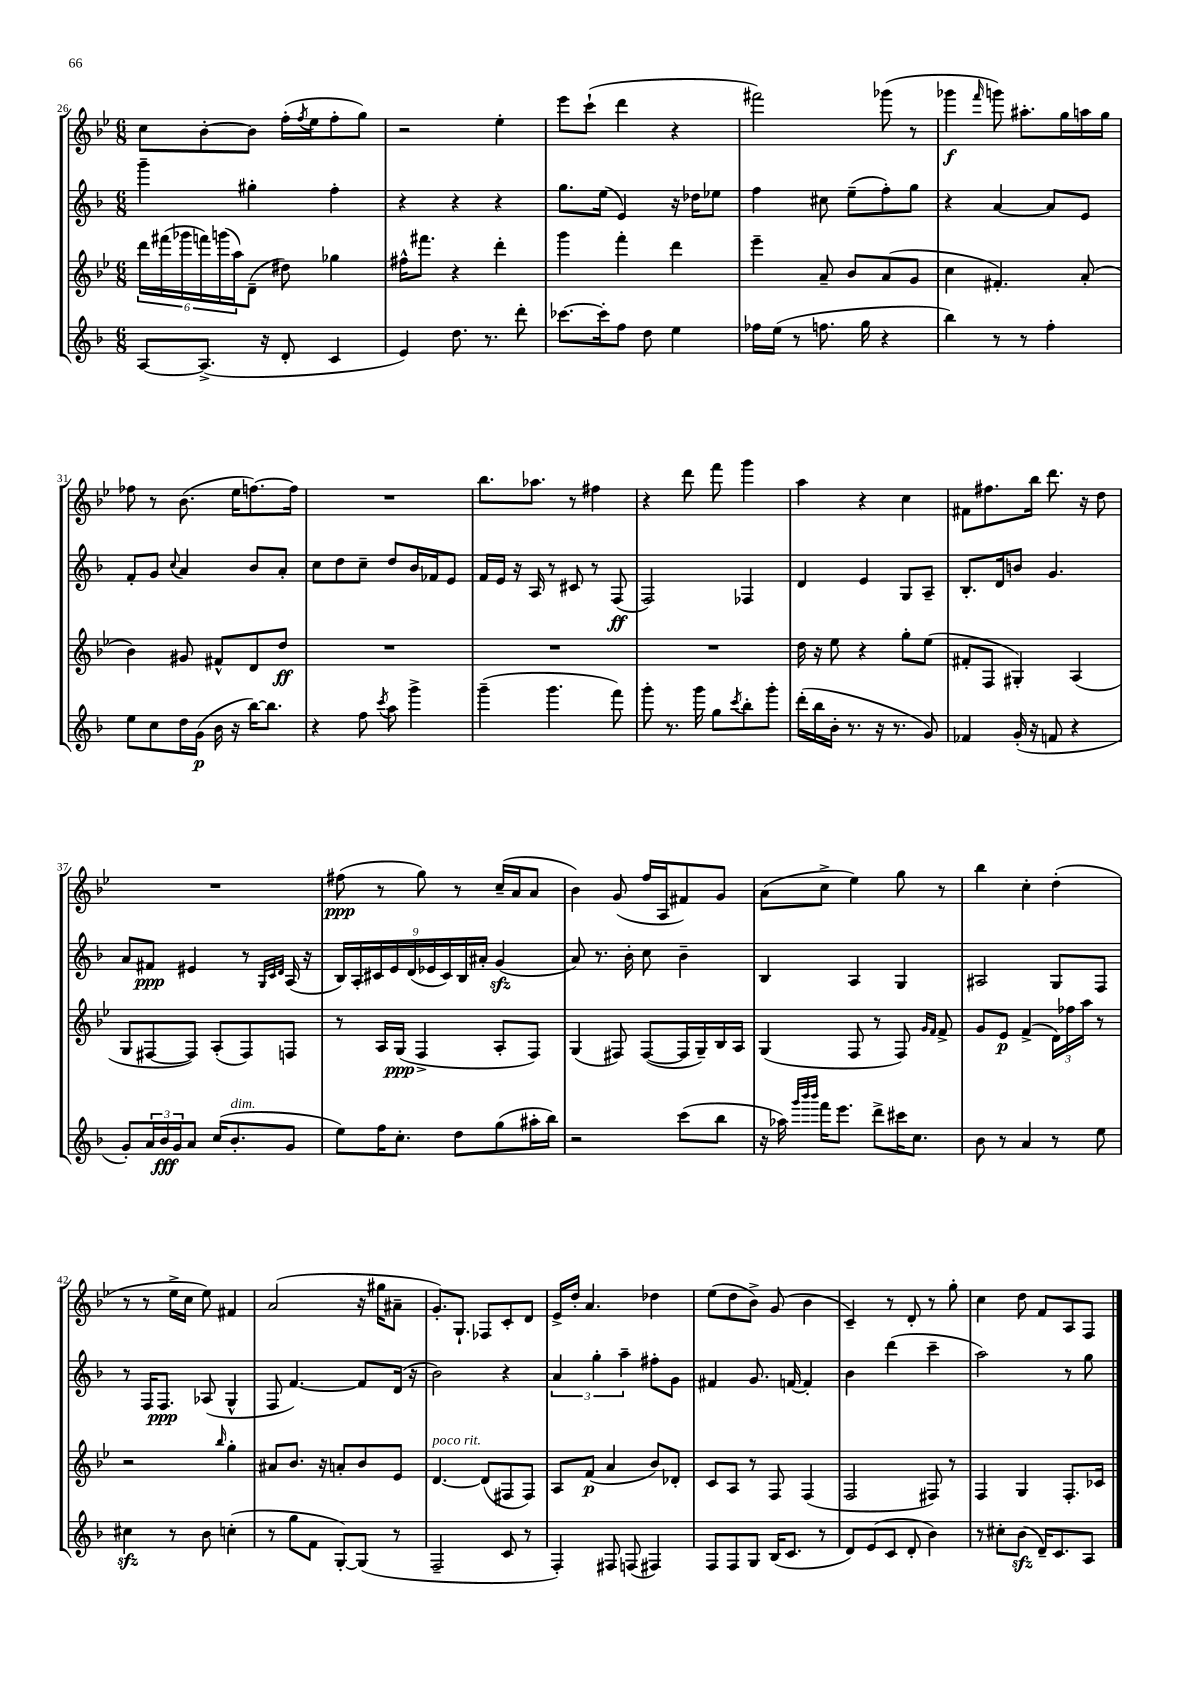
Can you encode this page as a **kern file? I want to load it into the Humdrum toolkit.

**kern	**dynam	**kern	**dynam	**kern	**dynam	**kern	**dynam
*part4	*part4	*part3	*part3	*part2	*part2	*part1	*part1
*staff4	*staff4	*staff3	*staff3	*staff2	*staff2	*staff1	*staff1
*clefG2	*	*clefG2	*	*clefG2	*	*clefG2	*
*k[b-]	*	*k[b-e-]	*	*k[b-]	*	*k[b-e-]	*
*M6/8	*	*M6/8	*	*M6/8	*	*M6/8	*
=26	=26	=26	=26	=26	=26	=26	=26
[8A/L	.	24ddd\LL	.	4ggg~\	.	8cc\L	.
.	.	(24fff#X\	.	.	.	.	.
.	.	24ggg-X\	.	.	.	.	.
(8.A^/J]	.	24fffn\)	.	.	.	[8b-'\	.
.	.	(24gggn\	.	.	.	.	.
.	.	24aa\J)	.	.	.	.	.
.	.	(8d~\J	.	4gg#X'\	.	8b-\J]	.
16r	.	.	.	.	.	.	.
8d'/	.	8dd#X\)	.	.	.	(16ff'\LL	.
.	.	.	.	.	.	8qff/	.
.	.	.	.	.	.	16ee-\J	.
4c/	.	4gg-X\	.	4ff'\	.	8ff'\	.
.	.	.	.	.	.	8gg\J)	.
=27	=27	=27	=27	=27	=27	=27	=27
4e/)	.	16ff#X^^\KL	.	4r	.	2r	.
.	.	8.fff#X\J	.	.	.	.	.
8.dd\	.	4r	.	4r	.	.	.
8.r	.	.	.	.	.	.	.
.	.	4ddd'\	.	4r	.	4ee-'\	.
8ddd'\	.	.	.	.	.	.	.
=28	=28	=28	=28	=28	=28	=28	=28
[8.ccc-X\L	.	4ggg\	.	8.gg\L	.	8eee-\L	.
.	.	.	.	.	.	(8ccc`\J	.
16ccc-'\k]	.	.	.	(16ee\Jk	.	.	.
8ff\J	.	4fff'\	.	4e/)	.	4ddd\	.
8dd\	.	.	.	.	.	.	.
4ee\	.	4ddd\	.	16r	.	4r	.
.	.	.	.	16dd-X\KL	.	.	.
.	.	.	.	8ee-X\J	.	.	.
=29	=29	=29	=29	=29	=29	=29	=29
16ff-X\LL	.	4eee-~\	.	4ff\	.	2fff#X\)	.
(16ee\JJ	.	.	.	.	.	.	.
8r	.	.	.	.	.	.	.
8.ffn\	.	8a~/	.	8cc#X\	.	.	.
.	.	8b-/L	.	(8ee~\L	.	.	.
16gg\	.	.	.	.	.	.	.
4r	.	(8a/	.	8ff'\)	.	(8ggg-X\	.
.	.	8g/J	.	8gg\J	.	8r	.
=30	=30	=30	=30	=30	=30	=30	=30
4bb-\)	.	4cc\	.	4r	.	4ggg-X\	f
.	.	.	.	.	.	16qqfff/	.
8r	.	4.f#X'/)	.	[4a/	.	8gggn\)	.
8r	.	.	.	.	.	8.aa#X'\L	.
4ff'\	.	.	.	8a/L]	.	.	.
.	.	.	.	.	.	16gg\L	.
.	.	(8a'/	.	8e/J	.	16aan\	.
.	.	.	.	.	.	16gg\JJ	.
!!LO:LB:g=z
=31	=31	=31	=31	=31	=31	=31	=31
8ee\L	.	4b-\)	.	8f'/L	.	8ff-X\	.
8cc\	.	.	.	8g/J	.	8r	.
.	.	.	.	8qqcc/	.	.	.
16dd\L	.	8g#X/	.	4a/	.	(8.b-\	.
(16g\JJ	p	.	.	.	.	.	.
16b-\	.	8f#X^^/L	.	.	.	.	.
16r	.	.	.	.	.	16ee-\KL	.
[16bb-\KL)	.	8d/	.	8b-/L	.	[8.ffn\)	.
8.bb-\J]	.	.	.	.	.	.	.
.	.	8dd/J	ff	8a'/J	.	.	.
.	.	.	.	.	.	16ff\Jk]	.
=32	=32	=32	=32	=32	=32	=32	=32
4r	.	2.r	.	8cc\L	.	2.r	.
.	.	.	.	8dd\	.	.	.
8ff\	.	.	.	8cc~\J	.	.	.
8qccc/	.	.	.	.	.	.	.
8aa\	.	.	.	8dd/L	.	.	.
4ggg^\	.	.	.	16b-/L	.	.	.
.	.	.	.	16f-X/J	.	.	.
.	.	.	.	8e/J	.	.	.
=33	=33	=33	=33	=33	=33	=33	=33
(4ggg~\	.	2.r	.	16f/LL	.	8.bb-\L	.
.	.	.	.	16e/JJ	.	.	.
.	.	.	.	16r	.	.	.
.	.	.	.	16A/	.	8.aa-X\J	.
4.ggg\	.	.	.	8r	.	.	.
.	.	.	.	8c#X/	.	8r	.
.	.	.	.	8r	.	4ff#X\	.
8fff\)	.	.	.	(8F/	ff	.	.
=34	=34	=34	=34	=34	=34	=34	=34
8ggg'\	.	2.r	.	2F/)	.	4r	.
8.r	.	.	.	.	.	.	.
.	.	.	.	.	.	8ddd\	.
16ggg\	.	.	.	.	.	.	.
8gg\L	.	.	.	.	.	8fff\	.
8qccc/	.	.	.	.	.	.	.
8bb-'\	.	.	.	4F-X/	.	4ggg\	.
8ggg'\J	.	.	.	.	.	.	.
=35	=35	=35	=35	=35	=35	=35	=35
(16ddd'\LL	.	16dd\	.	4d/	.	4aa\	.
16bb-\	.	16r	.	.	.	.	.
16b-'\JJ	.	8ee-\	.	.	.	.	.
8.r	.	.	.	.	.	.	.
.	.	4r	.	4e/	.	4r	.
16r	.	.	.	.	.	.	.
8.r	.	.	.	.	.	.	.
.	.	8gg'\L	.	8G/L	.	4cc\	.
8g/)	.	(8ee-\J	.	8A~/J	.	.	.
=36	=36	=36	=36	=36	=36	=36	=36
4f-X/	.	8f#X'/L	.	8.B-'/L	.	8f#X\L	.
.	.	8F/J	.	.	.	8.ff#X\	.
.	.	.	.	16d/k	.	.	.
(16g'/	.	4G#X'/)	.	8bn/J	.	.	.
16r	.	.	.	.	.	16bb-\Jk	.
8fn/	.	.	.	4.g/	.	8.ddd\	.
4r	.	(4A/	.	.	.	.	.
.	.	.	.	.	.	16r	.
.	.	.	.	.	.	8dd\	.
!!LO:LB:g=z
=37	=37	=37	=37	=37	=37	=37	=37
8g'/L)	.	8G/L	.	8a/L	.	2.r	.
24a/L	.	[8F#X/	.	8f#X/J	ppp	.	.
24b-/	fff	.	.	.	.	.	.
24g/J	.	.	.	.	.	.	.
8a/J	.	8F#/J])	.	4e#X/	.	.	.
(16cc/KL	.	(8A'/L	.	.	.	.	.
!LO:TX:a:i:t=dim.	!	!	!	!	!	!	!
8.b-'/	.	.	.	.	.	.	.
.	.	8F#/)	.	8r	.	.	.
.	.	.	.	32qqG/LLL	.	.	.
.	.	.	.	32qqc/	.	.	.
.	.	.	.	32qqd/JJJ	.	.	.
8g/J	.	8Fn/J	.	(16A/	.	.	.
.	.	.	.	16r	.	.	.
=38	=38	=38	=38	=38	=38	=38	=38
8ee\L)	.	8r	.	18B-/LL)	.	(8ff#X\	ppp
.	.	.	.	18A'/	.	.	.
.	.	.	.	18c#X/	.	.	.
16ff\K	.	16A/LL	.	.	.	8r	.
.	.	.	.	18e/	.	.	.
8.cc'\J	.	(16G/JJ	ppp	.	.	.	.
.	.	.	.	(18d/	.	.	.
.	.	4F^/	.	.	.	8gg\)	.
.	.	.	.	18e-X/	.	.	.
.	.	.	.	18c#/)	.	.	.
8dd\L	.	.	.	.	.	8r	.
.	.	.	.	18B-/	.	.	.
.	.	.	.	18a#X'/JJ	.	.	.
(8gg\	.	8A'/L	.	(4gzz/	.	(16cc~/LL	.
.	.	.	.	.	.	16a/J	.
16aa#X'\L	.	8F/J)	.	.	.	8a/J	.
16bb-\JJ)	.	.	.	.	.	.	.
=39	=39	=39	=39	=39	=39	=39	=39
2r	.	(4G/	.	8a/)	.	4b-\)	.
.	.	.	.	8.r	.	.	.
.	.	8F#X/)	.	.	.	(8g/	.
.	.	.	.	16b-'\	.	.	.
.	.	([8F#/L	.	8cc\	.	16ff/LL	.
.	.	.	.	.	.	16A/J	.
(8ccc\L	.	16F#/L]	.	4b-~\	.	8f#X/)	.
.	.	16G~/)	.	.	.	.	.
8bb-\J	.	16B-/	.	.	.	8g/J	.
.	.	16A/JJ	.	.	.	.	.
=40	=40	=40	=40	=40	=40	=40	=40
16r	.	(4G/	.	4B-/	.	(8a\L	.
16aa-X\)	.	.	.	.	.	.	.
32qqggg/LLL	.	.	.	.	.	.	.
32qqbbb-/	.	.	.	.	.	.	.
32qqbbb-/JJJ	.	.	.	.	.	.	.
16fff\KL	.	.	.	.	.	8cc^\J	.
8.eee\J	.	.	.	.	.	.	.
.	.	8F/	.	4A/	.	4ee-\)	.
8ddd^\L	.	8r	.	.	.	.	.
16ccc#X\K	.	8F/)	.	4G/	.	8gg\	.
8.cc\J	.	.	.	.	.	.	.
.	.	16qqg/LL	.	.	.	.	.
.	.	16qqf/JJ	.	.	.	.	.
.	.	8f^/	.	.	.	8r	.
=41	=41	=41	=41	=41	=41	=41	=41
8b-\	.	8g/L	.	2A#X/	.	4bb-\	.
8r	.	8e-/J	p	.	.	.	.
4a/	.	(4f^/	.	.	.	4cc'\	.
8r	.	24d\LL)	.	8G/L	.	(4dd'\	.
.	.	24ff-X\	.	.	.	.	.
.	.	24aa\JJ	.	.	.	.	.
8ee\	.	8r	.	8F/J	.	.	.
!!LO:LB:g=z
=42	=42	=42	=42	=42	=42	=42	=42
4cc#Xzz\	.	2r	.	8r	.	8r	.
.	.	.	.	16F/KL	.	8r	.
.	.	.	.	8.F/J	ppp	.	.
8r	.	.	.	.	.	16ee-^\LL	.
.	.	.	.	.	.	16cc\JJ	.
8b-\	.	.	.	(8A-X/	.	8ee-\)	.
.	.	16qqbb-/	.	.	.	.	.
(4ccn'\	.	4gg'\	.	4G^^/	.	4f#X/	.
=43	=43	=43	=43	=43	=43	=43	=43
8r	.	8a#X/L	.	8F/	.	(2a/	.
8gg\L	.	8.b-/J	.	[4.f/)	.	.	.
8f\J	.	.	.	.	.	.	.
.	.	16r	.	.	.	.	.
[8G'/L)	.	8an'/L	.	.	.	.	.
(8G/J]	.	8b-/	.	8f/L]	.	16r	.
.	.	.	.	.	.	16gg#X\KL	.
8r	.	8e-/J	.	(16d/Jk	.	8a#X~\J	.
.	.	.	.	16r	.	.	.
=44	=44	=44	=44	=44	=44	=44	=44
!	!	!LO:TX:a:i:t=poco rit.	!	!	!	!	!
2F~/	.	[4.d/	.	2b-\)	.	8.g'/L)	.
.	.	.	.	.	.	8.G`/J	.
.	.	(8d/L]	.	.	.	8F-X/L	.
8c/	.	8F#X/	.	4r	.	8c'/	.
8r	.	8F#/J)	.	.	.	8d/J	.
=45	=45	=45	=45	=45	=45	=45	=45
4F'/)	.	8A/L	.	6a/	.	16e-^/LL	.
.	.	.	.	.	.	16dd'/JJ	.
.	.	(8f/J	p	.	.	4.a/	.
.	.	.	.	6gg'\	.	.	.
8F#X/	.	4a/	.	.	.	.	.
.	.	.	.	6aa~\	.	.	.
(8Fn/	.	.	.	.	.	.	.
4F#X/)	.	8b-/L)	.	8ff#X'\L	.	4dd-X\	.
.	.	8d-X'/J	.	8g\J	.	.	.
=46	=46	=46	=46	=46	=46	=46	=46
8F/L	.	8c/L	.	4f#X/	.	(8ee-\L	.
8F/	.	8A/J	.	.	.	8dd\	.
8G/J	.	8r	.	8.g/	.	8b-^\J)	.
(16B-/KL	.	8F/	.	.	.	(8g/	.
8.c/J	.	.	.	[16fn/	.	.	.
.	.	(4F/	.	4f'/]	.	4b-\	.
8r	.	.	.	.	.	.	.
=47	=47	=47	=47	=47	=47	=47	=47
8d/L)	.	2F/	.	4b-\	.	4c~/)	.
(8e/	.	.	.	.	.	.	.
8c/J	.	.	.	(4ddd\	.	8r	.
8d'/	.	.	.	.	.	8d'/	.
4b-\)	.	8F#X/)	.	4ccc~\	.	8r	.
.	.	8r	.	.	.	8gg'\	.
=48	=48	=48	=48	=48	=48	=48	=48
8r	.	4F/	.	2aa\)	.	4cc\	.
8cc#X'\L	.	.	.	.	.	.	.
(8b-zz\J	.	4G/	.	.	.	8dd\	.
16d~/KL)	.	.	.	.	.	8f/L	.
8.c/	.	.	.	.	.	.	.
.	.	8.F'/L	.	8r	.	8A/	.
8A/J	.	.	.	8gg\	.	8F/J	.
.	.	16c-X/Jk	.	.	.	.	.
==	==	==	==	==	==	==	==
*-	*-	*-	*-	*-	*-	*-	*-
